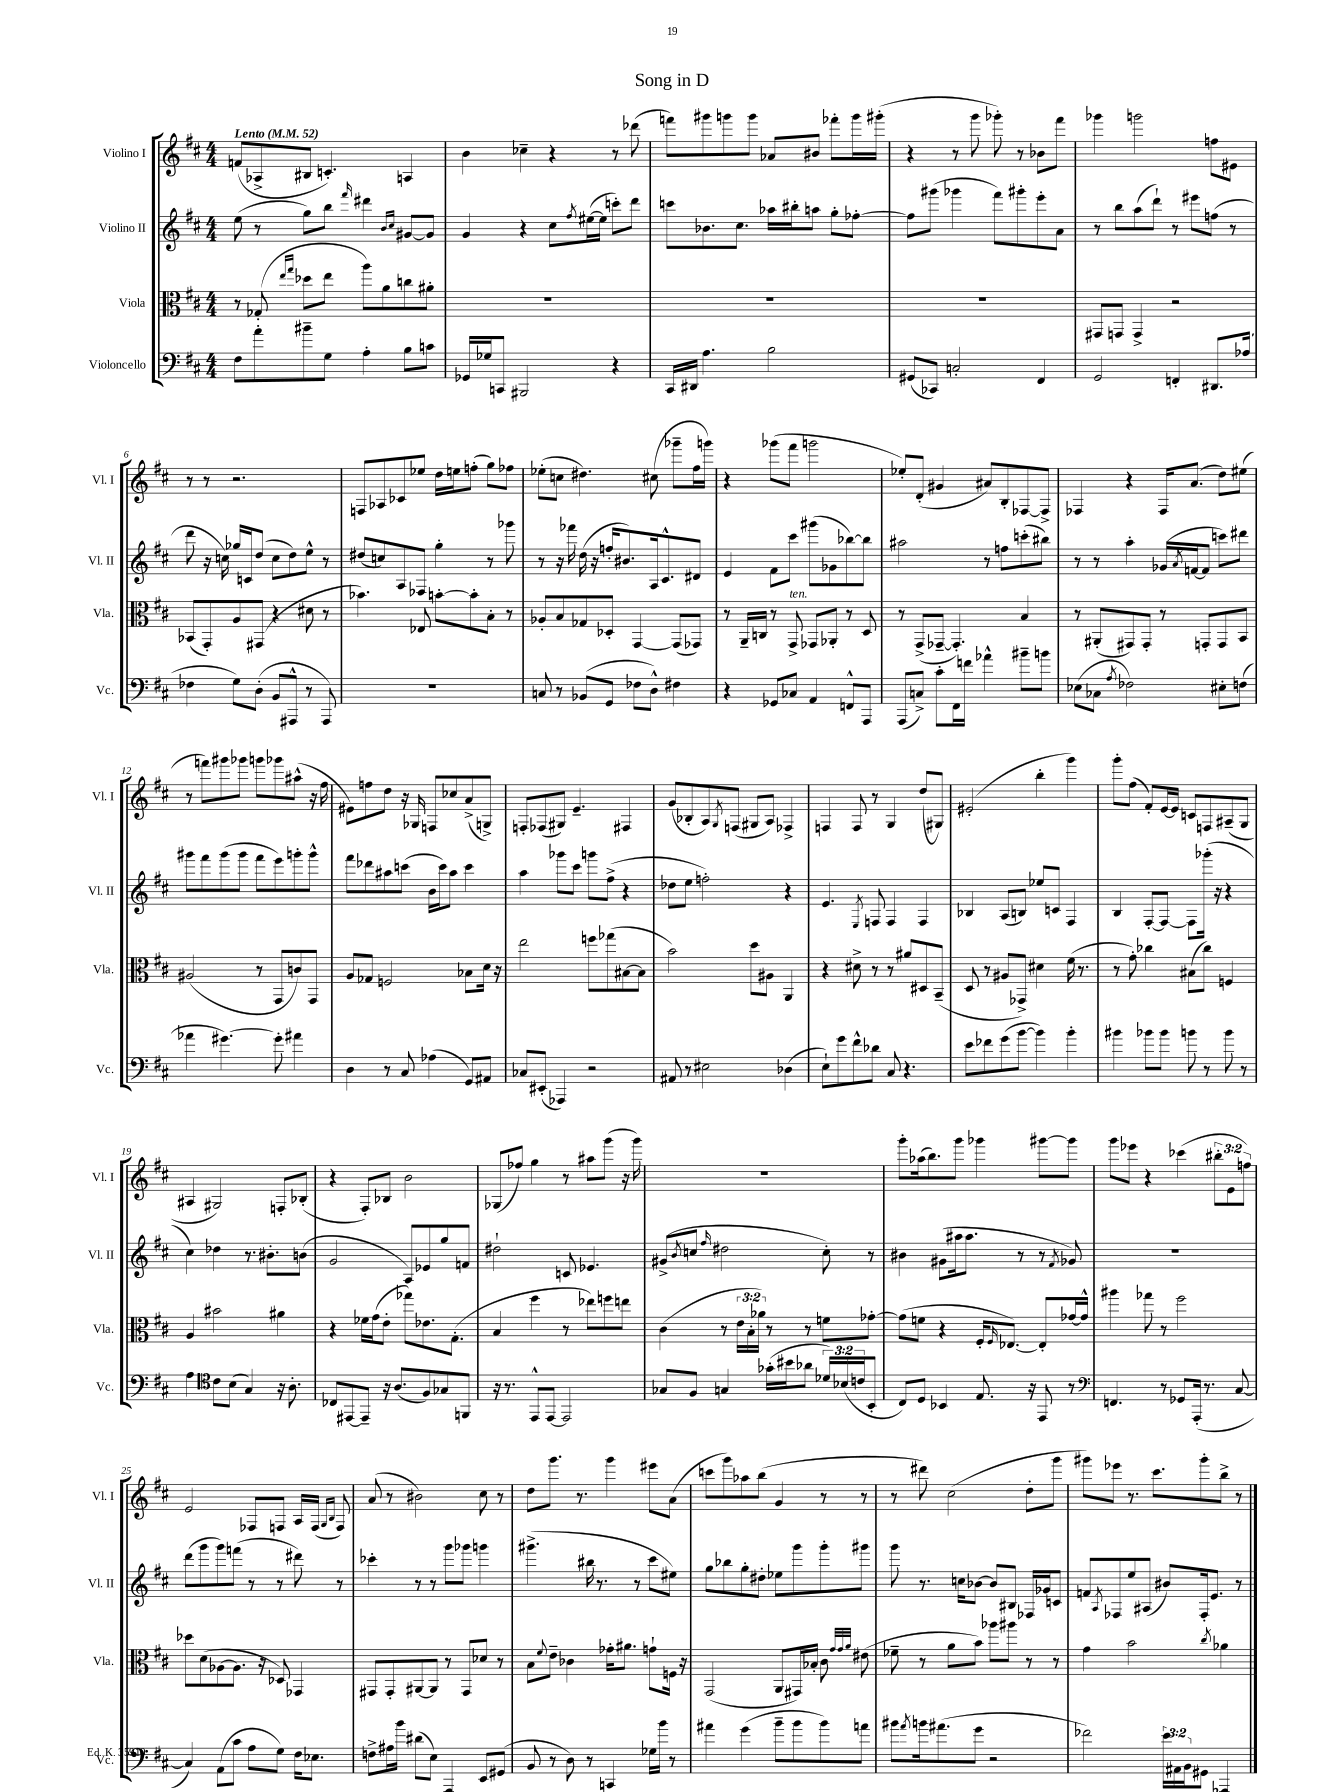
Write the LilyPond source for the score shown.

\header { title = "Song in D" }
<<
\new StaffGroup <<
\new Staff = "s0" \with { instrumentName = "Violino I" shortInstrumentName = "Vl. I" } {
    \clef treble \key d \major \numericTimeSignature \time 4/4 \override Staff.TupletNumber.text = #tuplet-number::calc-fraction-text \tempo "Lento" 4 = 52
    f'8( aes8-> bis8 c'4.-.) a4 |
    b'4 ces''4-- r4 r8 des'''8( |
    f'''8) gis'''8 g'''8 g'''8 aes'8 bis'8 fes'''8-. g'''16 gis'''16-.( |
    r4 r8 g'''8 ges'''8-.) r8 bes'8 fis'''8 |
    ges'''4 g'''2 f''8 eis'8 |
    r8 r8 r2. |
    f8 aes8 ces'8 ees''8 d''16 e''16 f''8-.( g''8) fes''8 |
    ees''8-.( c''8 dis''4.) cis''8( ges'''8-- fis''16 g'''16) |
    r4 ges'''8( fis'''8 g'''2 |
    ees''8-.) d'8-.( gis'4 ais'8) b8-. fes8~ fes8-> |
    fes4 r4 fes16 a'8.( d''8) eis''8( |
    r8 f'''8) gis'''8 ges'''8 g'''8 ges'''8 ais''8-^( r16 fis''16 |
    eis'8) f''8 d''8 r16 ges16 f8 ces''8 a'8->( g8->) |
    f8-. fes8( gis8) e'4.-- fis4 |
    g'8( bes8-. a8) \acciaccatura { g8 } f8( gis8 a8) fes4-> |
    f4 f8 r8 g4 d''8( gis8) |
    eis'2-.( b''4-. g'''4) |
    g'''8-. fis''8( fis'8-.) e'16~ e'16 c'8 f8 ais8--( g8 |
    ais4 gis2) f8-. bes8-.( |
    r4 fis8-.) bes8 b'2 |
    ges8( fes''8) g''4 r8 ais''8 g'''8( r16 g'''16) |
    R1 |
    g'''8-. aes''16( b''8.) g'''8 ges'''4 gis'''8~ gis'''8 |
    g'''8 ees'''8 r4 ces'''4( \tuplet 3/2 { bis''8-. e'8 f''8) } |
    e'2 fes8 f8 a16 f16( \grace { g16 b16 } f8) |
    a'8( r8 bis'2) cis''8 r8 |
    d''8 g'''8. r8. g'''4 eis'''8 a'8( |
    c'''8 g'''8) aes''8 b''8( g'4 r8 r8 |
    r8 dis'''8) cis''2( d''8-. g'''8 |
    gis'''8) ees'''8 r8. cis'''8. gis'''8-. b''8-> r8 \bar "|." |
}
\new Staff = "s1" \with { instrumentName = "Violino II" shortInstrumentName = "Vl. II" } {
    \clef treble \key d \major \numericTimeSignature \time 4/4
    e''8( r8 g''8) b''8 \grace { fis'''16 } dis'''4 \grace { b'16 cis''16 } gis'8~ gis'8 |
    g'4 r4 cis''8 \acciaccatura { fis''8 } eis''16~( eis''16 c'''8-.) d'''8 |
    c'''8 bes'8. cis''8. aes''16 bis''16-. a''8 g''8-. fes''8~-. |
    fes''8 gis'''8( ges'''4 fis'''8) gis'''8-. e'''8-. a'8 |
    r8 b''8 a''8( d'''8-!) r8 eis'''8 f''8( r8 |
    d'''8 r16 c''16) ges''16 c'16 d''8( c''8 d''8) e''8-^ r8 |
    dis''8( c''8) a8 fes8 g''4-. r8 ges'''8 |
    r8 r16 fes'''16 d''16( r16 f''16-. bis'8.) a16 cis'8.-^ dis'8 |
    e'4 fis'8 cis'''8 gis'''8( ges'8 bes''8~) bes''8 |
    ais''2 r8 f''8 c'''8-.( bis''8) |
    r8 r8 a''4-. ges'16( \acciaccatura { a'8 } f'16~ f'8 c'''8) dis'''8 |
    gis'''8 fis'''8 gis'''8( gis'''8 fis'''8 e'''8) g'''8-. g'''8-^ |
    fis'''8 des'''8 ais''8 c'''8( b'16 c'''16) ais''8 c'''4 |
    a''4 ges'''8 cis'''8 g'''8 fis''8->( r4 |
    des''8 e''8 f''2-.) r4 |
    e'4. \acciaccatura { e8 } f8 f4 f4 |
    bes4 a8( b8) ees''8 c'8 fis4 |
    b4 fis8~-. fis8~ fis8 ges'''16-.( r16 r4 |
    cis''4) des''4 r8. bis'8.-. b'8( |
    g'2 a8) ees'8 g''8 f'8 |
    dis''2-! c'8 ees'4. |
    gis'8->( \acciaccatura { b'8 } c''8 \grace { fis''16 } dis''2 c''8-.) r8 |
    bis'4 gis'8( ais''16 ais''8. r8 r8 \acciaccatura { fis'8 } ges'8) |
    R1 |
    d'''8( g'''8 g'''8) f'''8( r8 r8 dis'''8) r8 |
    ces'''4-. r8 r8 g'''8 ges'''8 g'''4 |
    gis'''4.->( bis''16 r8. r8 cis'''8 eis''8) |
    g''8 bes''8 g''8-. dis''8-. ees''8 g'''8 g'''8-. gis'''8 |
    g'''8 r8. c''16 bes'8~ bes'8 bis8 fes16 ges'16 c'8 |
    f'8 \acciaccatura { a8 } fes8 e''8 ais8( bis'8) fes16-. e'8. r8 \bar "|." |
}
\new Staff = "s2" \with { instrumentName = "Viola" shortInstrumentName = "Vla." } {
    \clef alto \key d \major \numericTimeSignature \time 4/4 \override Staff.TupletNumber.text = #tuplet-number::calc-fraction-text
    r8 ges8-.( \grace { e''16 g''16 } des''8 e''8 a''8) a'8 c''8 ais'8-. |
    R1 |
    R1 |
    R1 |
    gis,8 g,8 g,4-> r2 |
    bes,8( g,8-.) a8 gis,8( r4 dis'8 r8 |
    bes'4.) ees8 b'8~-. b'8-. b8-. r8 |
    aes8-. b8 ges8 des8-. g,4~ g,8( ges,8) |
    r8 a,16-- c16 r8 g,8->^\markup { \italic "ten." } ges,8 aes,8-. r8 d8 |
    r8 g,8->( ges,8~-- ges,4.-.) b4 |
    r8 ais,8-.( gis,8) gis,8-. r8 g,8-. g,8 b,8 |
    ais2( r8 g,8 c'8) g,8 |
    a8 ges8 f2 bes8 d'16 r16 |
    e''2 f''8 ges''8( bis8~ bis8 |
    b'2) d''8 ais8 a,4 |
    r4 dis'8-> r8 r8 ais'8 dis8 b,8--( |
    d8 r8 ais8 ges,8->) dis'4 fis'16( r8. |
    r8 g'8-.) ces''4 bis8( ces''8) f4 |
    a4 bis'2 ais'4 |
    r4 fes'16 g'16( e'8-. ges''8) ees'8. g8.-.( |
    b4 fis''4 r8 ees''8) f''8 e''8 |
    cis'4( r8 \tuplet 3/2 { e'16 b16-. aes'16) } r8 r8 f'8 ges'8~-. |
    ges'8( f'8 r4 fis16-. \grace { fis16 } ees8.~) ees8-. ges'16~ ges'16-^ |
    ais''4 ges''8 r8 fis''2 |
    des''8 d'8( aes8~ aes8. r16 des8) ges,4 |
    gis,8 gis,8-. ais,8~ ais,8 r8 gis,8 des'8 r8 |
    b8 \appoggiatura { fis'8 } e'8-- ces'4 ges'16-. ais'8. g'8-! f16 r16 |
    g,2( a,8 gis,16) bes16-. cis'8 \grace { g'32 g'32 a'32 } eis'8( |
    fes'8-- r8 a'8 b'8) aes''8 ais''8 r8 r8 |
    g'4 b'2 \acciaccatura { cis''8 } aes'4 \bar "|." |
}
\new Staff = "s3" \with { instrumentName = "Violoncello" shortInstrumentName = "Vc." } {
    \clef bass \key d \major \numericTimeSignature \time 4/4 \override Staff.TupletNumber.text = #tuplet-number::calc-fraction-text
    fis8 a'8-. bis'8-- g8 a4-. b8 c'8 |
    ges,16 ges16 c,8 bis,,2 r4 |
    cis,16 dis,16 a4. b2 |
    gis,8( ces,8) c2-. fis,4 |
    g,2 f,4-. dis,8. aes16( |
    fes4 g8) d8-.( b,8 ais,,8-^ r8 ais,,8) |
    R1 |
    c8 r8 bes,8( g,8 fes8 d8-^) fis4 |
    r4 ges,8 ces8 a,4 f,8-^ a,,8 |
    a,,8( c8->) cis'8-. fis,16 f'16 aes'4-^ bis'8-- b'8 |
    ees8( ces8 \acciaccatura { a8 } fes2) eis8-. f8( |
    aes'4 gis'4.~) gis'8-. ais'4 |
    d4 r8 cis8 aes4( g,8) ais,8 |
    ces8 eis,8-.( aes,,4) r2 |
    ais,8 r8 eis2 des4( |
    e8-!) g'8 fis'8-^ des'8 cis8 r4. |
    e'8 fes'8 g'8( b'8~ b'4) b'4-. |
    bis'4 bes'8 bes'8 b'8 r8 b'8 r8 |
    a4 \clef tenor cis'8 b8( g4) r16 a8.-. |
    ces8 eis,8~ eis,8-- r16 a8.( fis8) ges8 f,8 |
    r16 r8. e,8-^ e,8~ e,2 |
    ges8 fis8 g4 ges'16-.( bis'16 aes'8 \tuplet 3/2 { des'16) bes16( c'16 } b,8-. |
    cis8) d8 bes,4 e8. r16 e,8 r8 |
    \clef bass f,4. r8 ges,8 a,,16-.( r8. cis8~ |
    cis4) a,8( cis'8 a8 g8) fis16 ees8. |
    f8-> ais16 b'16 dis'8( e8) a,,4-. e,8 gis,8( |
    b,8 r8 d8) r8 c,4 ges16 b'16 r8 |
    ais'4 g'4( b'8-- b'8 b'8) a'8 |
    bis'8 \acciaccatura { a'8 } b'16 ais'8.( g'8 r2 |
    fes'2) \tuplet 3/2 { e'16 ais,16 b,16 } gis,8 aes,,4 \bar "|." |
}
>>
>>
